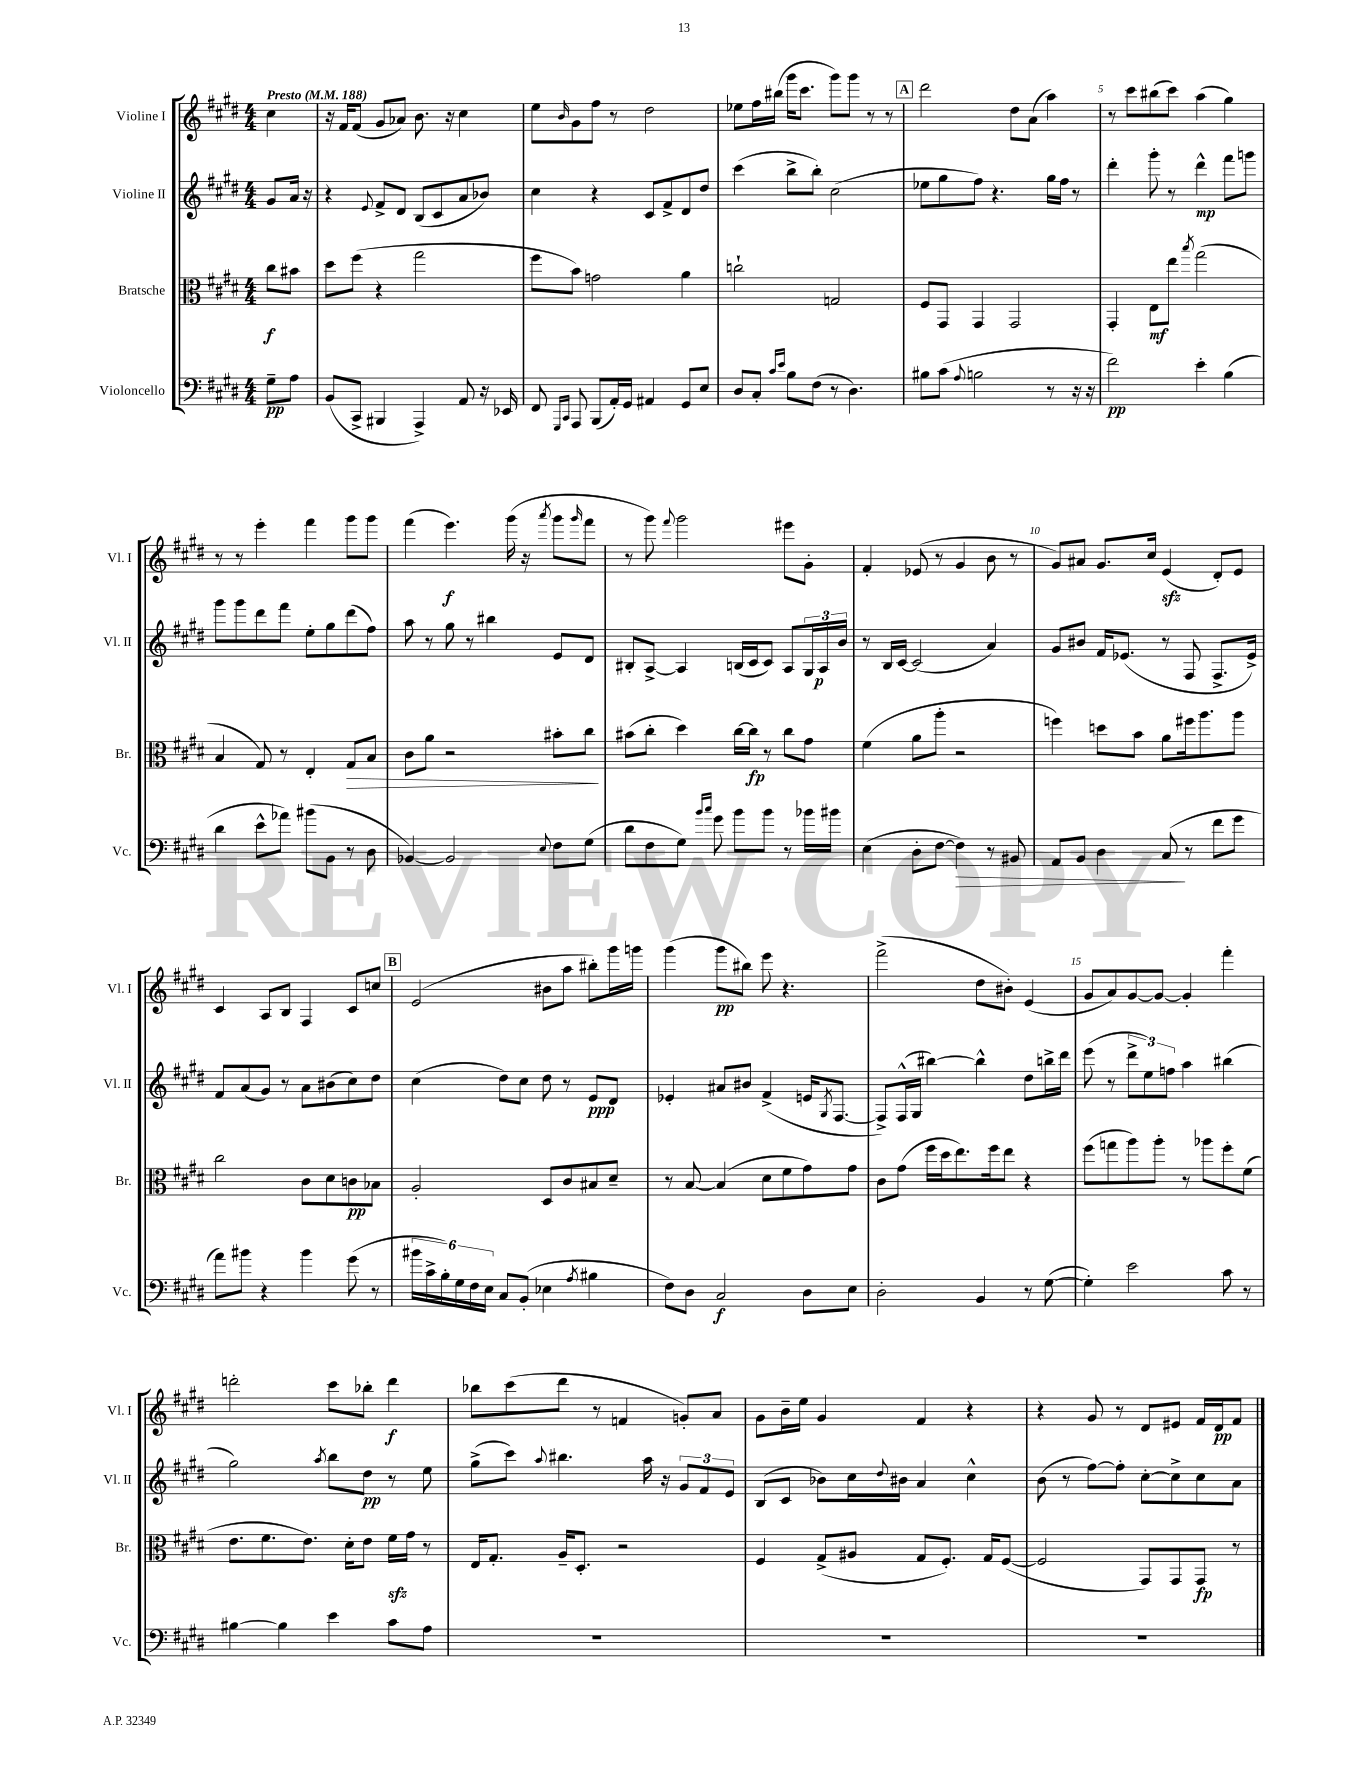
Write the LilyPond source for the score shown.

<<
\new StaffGroup <<
\new Staff = "s0" \with { instrumentName = "Violine I" shortInstrumentName = "Vl. I" } {
    \clef treble \key e \major \numericTimeSignature \time 4/4 \partial 4 \tempo "Presto" 4 = 188
    cis''4 |
    r16 fis'16 fis'8( gis'8 aes'8) b'8. r16 cis''4 |
    e''8 \grace { b'16 } gis'8 fis''8 r8 dis''2 |
    ees''8 fis''16 bis''16( gis'''16 cis'''8. gis'''8) gis'''8 r8 r8 |
    \mark \markup { \box "A" } dis'''2 dis''8 a'8( a''4) |
    r8 cis'''8 bis''8( cis'''8) a''4( gis''4) |
    r8 r8 e'''4-. fis'''4 gis'''8 gis'''8 |
    fis'''4( e'''4.\f) gis'''16( r16 \acciaccatura { a'''8 } gis'''8 \grace { gis'''16 } fis'''8 |
    r8 gis'''8) \appoggiatura { fis'''8 } gis'''2 eis'''8 gis'8-. |
    fis'4-. ees'8( r8 gis'4 b'8 r8 |
    gis'8) ais'8 gis'8. cis''16 e'4\sfz( dis'8-.) e'8 |
    cis'4 a8 b8 fis4 cis'8 c''8 |
    \mark \markup { \box "B" } e'2( bis'8 a''8 bis''8-.) gis'''16 g'''16 |
    gis'''4( gis'''8\pp bis''8) e'''8 r4. |
    fis'''2->( dis''8 bis'8-.) e'4( |
    gis'8 a'8) gis'8~ gis'8~ gis'4-. fis'''4-. |
    d'''2-. cis'''8 bes''8-. d'''4\f |
    bes''8 cis'''8( dis'''8 r8 f'4 g'8-.) a'8 |
    gis'8 b'16-- e''16 gis'4 fis'4 r4 |
    r4 gis'8 r8 dis'8 eis'8 fis'16 dis'16\pp fis'8 \bar "|." |
}
\new Staff = "s1" \with { instrumentName = "Violine II" shortInstrumentName = "Vl. II" } {
    \clef treble \key e \major \numericTimeSignature \time 4/4 \partial 4
    gis'8 a'16 r16 |
    r4 \appoggiatura { e'8 } fis'8-> dis'8 b8( cis'8 a'8 bes'8) |
    cis''4 r4 cis'8 fis'8-> dis'8 dis''8 |
    cis'''4( b''8-> b''8-.) cis''2( |
    \mark \markup { \box "A" } ees''8 gis''8 fis''8) r4. gis''16 fis''16 r8 |
    dis'''4-. gis'''8-. r8 dis'''4-^\mp fis'''8 g'''8 |
    gis'''8 gis'''8 dis'''8 fis'''8 e''8-. gis''8 dis'''8( fis''8) |
    a''8 r8 gis''8 r8 bis''4 e'8 dis'8 |
    bis8-. a8~-> a4 b16( cis'16 cis'8) a8 \tuplet 3/2 { gis16 a16\p b'16 } |
    r8 b16 cis'16~ cis'2( a'4) |
    gis'8 bis'8 fis'16 ees'8.( r8 fis8 fis8.-> ees'16->) |
    fis'8 a'8( gis'8) r8 a'8 bis'8( cis''8) dis''8 |
    \mark \markup { \box "B" } cis''4( dis''8) cis''8 dis''8 r8 e'8\ppp dis'8 |
    ees'4-. ais'8 bis'8 fis'4->( e'16 \acciaccatura { gis8 } fis8.~ |
    fis8->) fis16-^( gis16 bis''4~) bis''4-^ dis''8 b''16-> dis'''16 |
    e'''8( r8 \tuplet 3/2 { dis'''8-> e''8) f''8 } a''4 bis''4( |
    gis''2) \acciaccatura { a''8 } b''8 dis''8\pp r8 e''8 |
    gis''8->( cis'''8) \appoggiatura { a''8 } bis''4. a''16 r16 \tuplet 3/2 { gis'8 fis'8 e'8 } |
    b8( cis'8 bes'8) cis''16 \appoggiatura { dis''8 } bis'16 a'4 cis''4-^ |
    b'8( r8 fis''8~) fis''8-. cis''8~-. cis''8-> cis''8 a'8 \bar "|." |
}
\new Staff = "s2" \with { instrumentName = "Bratsche" shortInstrumentName = "Br." } {
    \clef alto \key e \major \numericTimeSignature \time 4/4 \partial 4
    cis''8\f bis'8 |
    dis''8 fis''8( r4 gis''2 |
    fis''8 b'8) g'2 a'4 |
    c''2-! g2 |
    \mark \markup { \box "A" } fis8 gis,8 gis,4 gis,2 |
    gis,4-. e8\mf e''8 \acciaccatura { b''8 } gis''2( |
    b4 gis8) r8 e4-. gis8\> b8 |
    cis'8 a'8 r2 bis'8-. cis''8\! |
    bis'8( cis''8-. dis''4) cis''16~ cis''16\fp r8 cis''8 gis'8 |
    fis'4( a'8 a''8-. r2 |
    f''4) d''8 b'8 a'8 fis''16 a''8. a''8 |
    cis''2 cis'8 dis'8 c'8\pp bes8 |
    \mark \markup { \box "B" } a2-. dis8 cis'8 bis8 dis'8-- |
    r8 b8~ b4( dis'8 fis'8 gis'8) gis'8 |
    cis'8 gis'8( fis''16 dis''16 e''8.) fis''16 e''8 r4 |
    fis''8( g''8 a''8) a''8-. r8 aes''8 fis''8-. fis'8( |
    e'8. fis'8. e'8.) dis'16-. e'8 fis'16\sfz gis'16 r8 |
    e16 gis8.-. a16-- dis8.-. r2 |
    fis4 gis8->( ais8 gis8 fis8.-.) gis16 fis8~( |
    fis2 gis,8) gis,8 gis,8\fp r8 \bar "|." |
}
\new Staff = "s3" \with { instrumentName = "Violoncello" shortInstrumentName = "Vc." } {
    \clef bass \key e \major \numericTimeSignature \time 4/4 \partial 4
    gis8--\pp a8 |
    b,8( cis,8-> bis,,4 a,,4->) a,8 r16 ees,16 |
    fis,8 \grace { gis,,16 cis,16 } a,,8 b,,8( a,16-.) gis,16 ais,4 gis,8 e8 |
    dis8 cis8-. \grace { cis'16 e'16 } b8 fis8( r8 dis4.) |
    \mark \markup { \box "A" } bis8 cis'8( \appoggiatura { a8 } b2 r8 r16 r16 |
    fis'2\pp) e'4-. b4( |
    dis'4 e'8-^ aes'8) bis'8( b,8 r8 dis8 |
    bes,4~) bes,2 \appoggiatura { e8 } fis8 gis8( |
    dis'8 fis8 gis8) \grace { b'16 cis''16 } gis'8 b'8 b'8 r8 bes'16 bis'16 |
    e4( dis8-. fis8~ fis4\>) r8 bis,8 |
    a,8 b,8 dis4 cis8\!( r8 fis'8 gis'8 |
    a'8) bis'8 r4 bis'4 gis'8( r8 |
    \mark \markup { \box "B" } \tuplet 6/4 { bis'16 cis'16-> b16-.) gis16 fis16 e16 } cis8 b,8-.( ees4 \acciaccatura { a8 } bis4 |
    fis8) dis8 cis2\f dis8 e8 |
    dis2-. b,4 r8 gis8~( |
    gis4-.) e'2 cis'8 r8 |
    bis4~ bis4 e'4 cis'8 a8 |
    R1 |
    R1 |
    R1 \bar "|." |
}
>>
>>
\layout { \context { \Score \override BarNumber.break-visibility = ##(#f #t #t) barNumberVisibility = #(every-nth-bar-number-visible 5) } }
